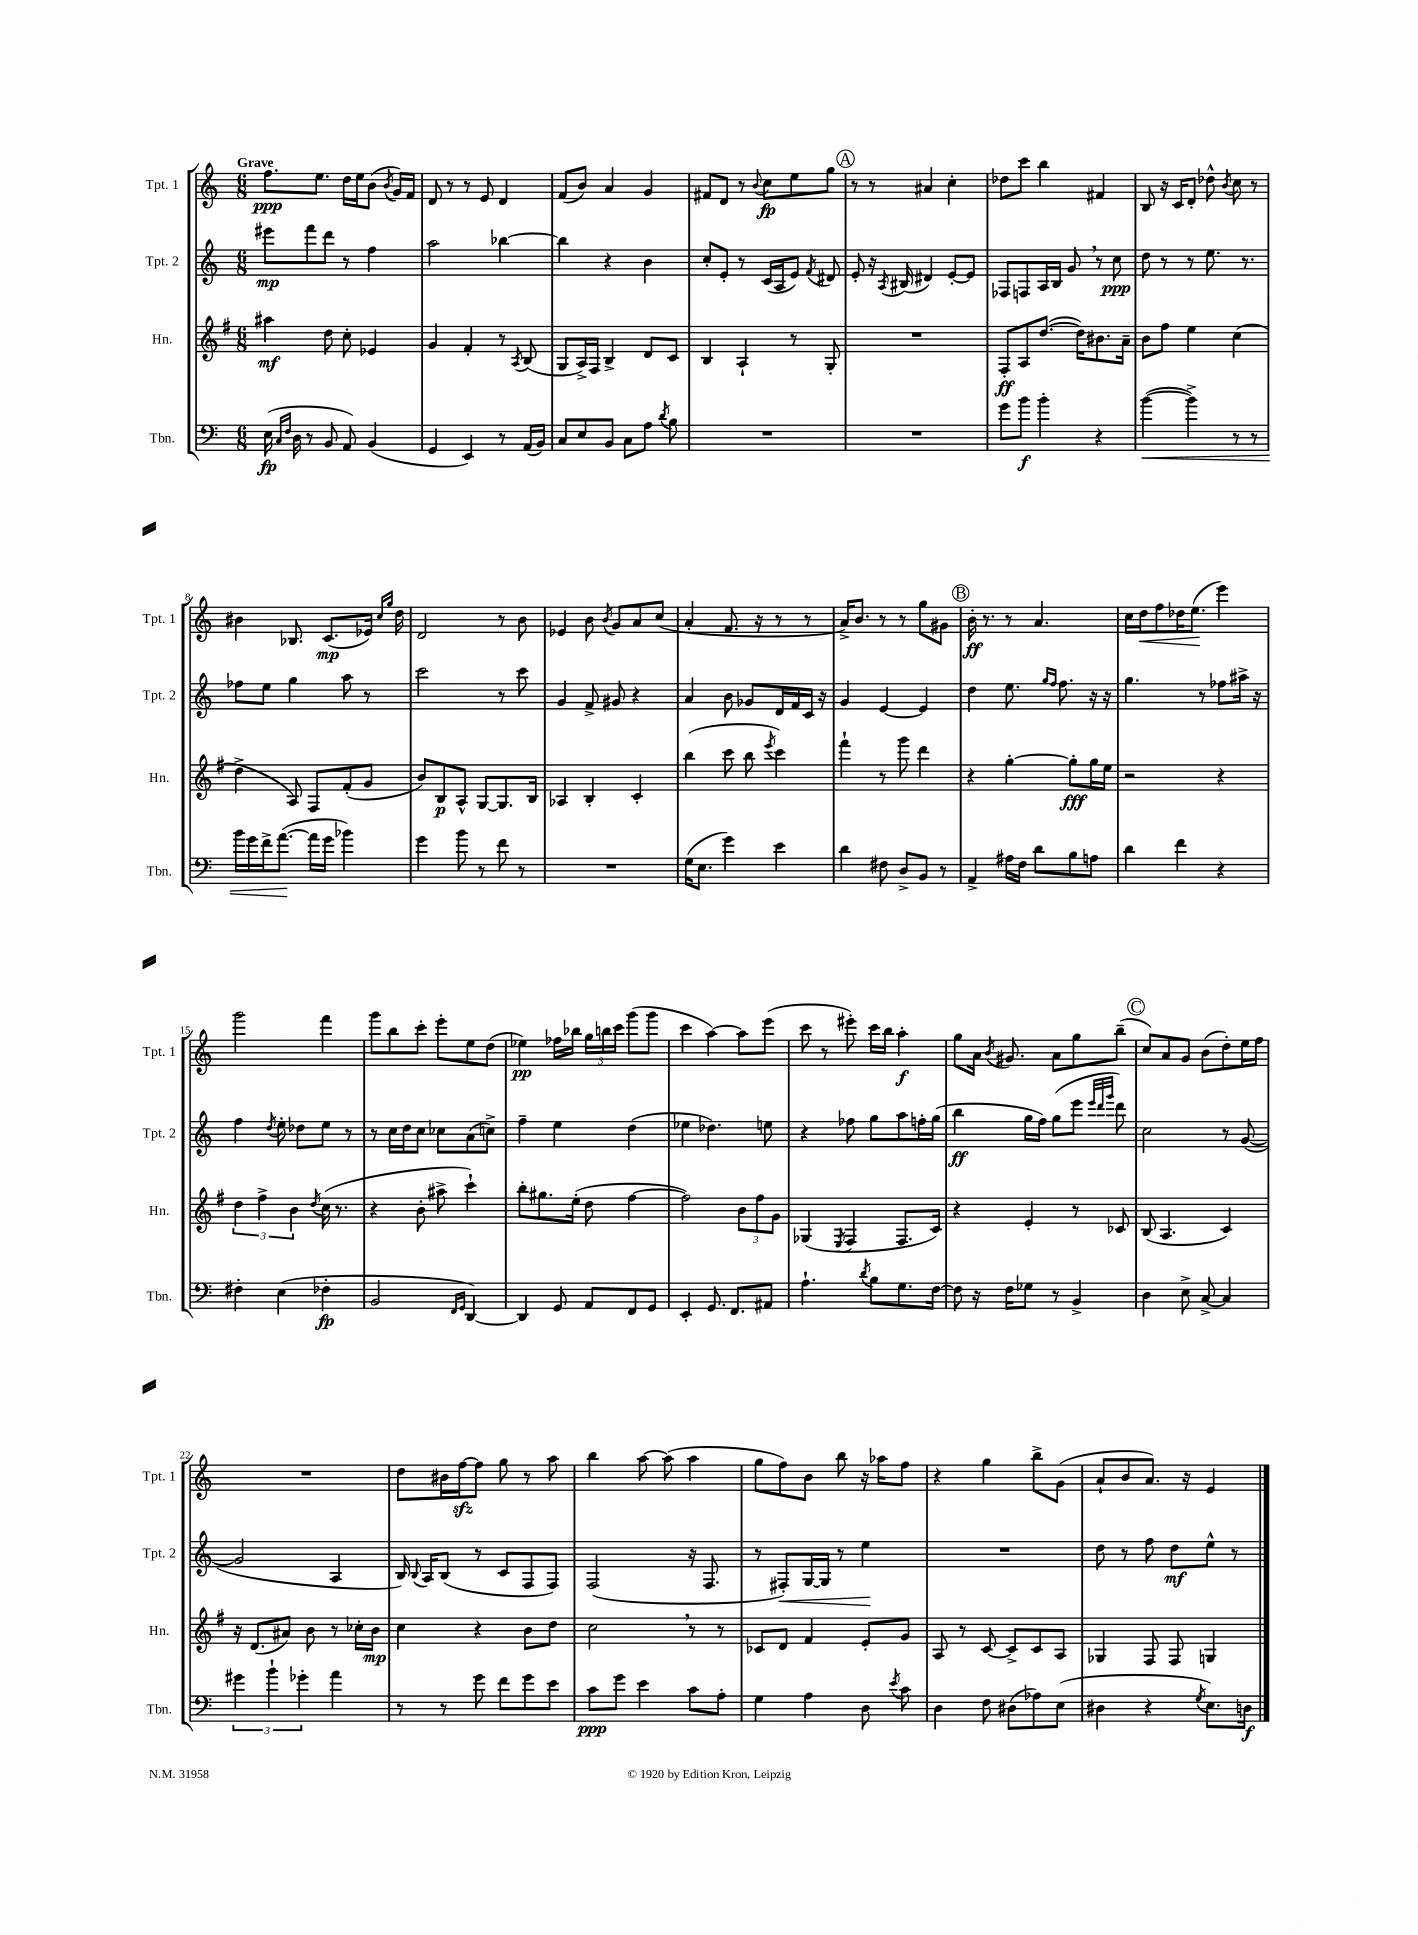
<<
\new StaffGroup <<
\new Staff = "s0" \with { instrumentName = "Tpt. 1" shortInstrumentName = "Tpt. 1" } {
    \clef treble \key c \major \numericTimeSignature \time 6/8 \tempo "Grave"
    \autoBeamOff f''8.[\ppp e''8.] d''16[ e''16 b'8]( \acciaccatura { b'8 } g'16[) f'16] |
    d'8 r8 r8 e'8 d'4 |
    f'8[( b'8]) a'4 g'4 |
    fis'8[ d'8] r8 \appoggiatura { b'8 } c''8[\fp e''8 g''8] |
    \mark \markup { \circle "A" } r8 r8 ais'4 c''4-. |
    des''8[ c'''8] b''4 fis'4 |
    b8 r16 c'16[ d'8]-. des''8-^ \acciaccatura { b'8 } c''8 r8 |
    bis'4 bes8. c'8.[\mp( ees'16]) \grace { c''16[ g''16] } d''16 |
    d'2 r8 b'8 |
    ees'4 b'8 \acciaccatura { b'8 } g'8[ a'8 c''8]( |
    a'4-. f'8. r16 r8 r8 |
    a'16[->) b'8.] r8 r8 g''8[ gis'8] |
    \mark \markup { \circle "B" } b'16-.\ff r8. r8 a'4. |
    c''16[ d''16\< f''8 des''16 e''8.]\!( e'''4) |
    g'''2 f'''4 |
    g'''8[ b''8 c'''8]-. e'''8[-. e''8 d''8]( |
    ees''4\pp) fes''16[ bes''16] \tuplet 3/2 { g''16[ b''16 c'''16] } g'''8[( g'''8] |
    c'''4 a''4~) a''8[ e'''8]( |
    c'''8 r8 eis'''8-.) c'''16[ b''16] a''4-.\f |
    g''8[ a'16] \acciaccatura { b'8 } gis'8. a'8[ g''8 b''8]--( |
    \mark \markup { \circle "C" } c''8[) a'8 g'8] b'8[( d''8-.) e''16 f''16] |
    R2. |
    d''8[ bis'16 f''16~\sfz f''8] g''8 r8 a''8 |
    b''4 a''8~ a''8( a''4 |
    g''8[ f''8) b'8] b''8 r16 aes''16[ f''8] |
    r4 g''4 b''8[-> g'8]( |
    a'8[-! b'8 a'8.]) r16 e'4 \bar "|." |
}
\new Staff = "s1" \with { instrumentName = "Tpt. 2" shortInstrumentName = "Tpt. 2" } {
    \clef treble \key c \major \numericTimeSignature \time 6/8
    \autoBeamOff eis'''8[\mp f'''8 d'''8] r8 f''4 |
    a''2 bes''4~ |
    bes''4 r4 b'4 |
    c''8[-. e'8]-. r8 c'16[( a16 e'8]) \acciaccatura { f'8 } dis'8 |
    \mark \markup { \circle "A" } e'8-. r16 \acciaccatura { a8 } bis16( dis'4) e'8[~-. e'8] |
    fes8[ f8 a16 b16] g'8 \breathe r8 c''8\ppp |
    d''8 r8 r8 e''8. r8. |
    fes''8[ e''8] g''4 a''8 r8 |
    c'''2 r8 c'''8 |
    g'4 f'8-> gis'8 r4 |
    a'4 b'8 ges'8[ d'16 f'16 c'16] r16 |
    g'4 e'4~ e'4 |
    \mark \markup { \circle "B" } d''4 e''8. \grace { g''16[ f''16] } f''8. r16 r16 |
    g''4. r8 fes''8[ ais''16]-> r16 |
    f''4 \acciaccatura { d''8 } e''8-. des''8[ e''8] r8 |
    r8 c''16[ d''16 c''8] ces''8[ a'8( c''8]->) |
    f''4-- e''4 d''4( |
    ees''4 des''4.) e''8 |
    r4 fes''8 g''8[ a''8 f''16-. g''16]( |
    b''4\ff g''16[ f''16]) g''8[( e'''8] \grace { e'''32[ d'''32 g'''32] } d'''8) |
    \mark \markup { \circle "C" } c''2 r8 g'8~( |
    g'2 a4 |
    b16) \appoggiatura { b8 } a16[ b8]( r8 c'8[ f8 f8]) |
    f2( r16 f8. |
    r8 fis8[-.\<) g16~ g16] r8 e''4\! |
    R2. |
    d''8 r8 f''8 d''8[\mf e''8]-^ r8 \bar "|." |
}
\new Staff = "s2" \with { instrumentName = "Hn." shortInstrumentName = "Hn." } {
    \clef treble \key g \major \numericTimeSignature \time 6/8
    \autoBeamOff ais''4\mf d''8 c''8-. ees'4 |
    g'4 fis'4-. r8 \acciaccatura { a8 } b8( |
    g8[ a16->) fis16] b4-> d'8[ c'8] |
    b4 a4-! r8 g8-. |
    \mark \markup { \circle "A" } R2. |
    fis8[-.\ff a8 d''8.]~( d''16[) bis'8. a'16]-- |
    b'8[ fis''8] e''4 c''4( |
    d''4-> a8) fis8[ fis'8-.( g'8] |
    b'8[) b8\p a8]-^ g8[~ g8. b16] |
    aes4 b4-. c'4-. |
    b''4( c'''8 b''8 \acciaccatura { e'''8 } c'''4) |
    fis'''4-! r8 g'''8 d'''4 |
    \mark \markup { \circle "B" } r4 g''4~-. g''8[-.\fff g''16 e''16] |
    r2 r4 |
    \tuplet 3/2 { d''4 fis''4-> b'4 } \acciaccatura { d''8 } c''16( r8. |
    r4 b'8-. ais''8-> c'''4-!) |
    b''8[-. gis''8. e''16]-.( d''8 fis''4~ |
    fis''2) \tuplet 3/2 { b'8[ fis''8 g'8] } |
    ges4( \acciaccatura { e8 } fis4 fis8.[ c'16]) |
    r4 e'4-. r8 ces'8 |
    \mark \markup { \circle "C" } b8( a4. c'4) |
    r16 d'8.[( ais'8]) b'8 r8 ces''16[-. b'16]\mp |
    c''4 r4 b'8[ d''8] |
    c''2 \breathe r8 r8 |
    ces'8[ d'8] fis'4 e'8[-. g'8] |
    a8 r8 c'8~ c'8[-> c'8 a8] |
    ges4 fis8 fis8 g4 \bar "|." |
}
\new Staff = "s3" \with { instrumentName = "Tbn." shortInstrumentName = "Tbn." } {
    \clef bass \key c \major \numericTimeSignature \time 6/8
    \autoBeamOff e16\fp( \grace { c16[ f16] } d16 r8 b,8 a,8) b,4( |
    g,4 e,4) r8 a,16[( b,16]) |
    c8[ e8 b,8] c8[ a8] \acciaccatura { d'8 } b8 |
    R2. |
    \mark \markup { \circle "A" } R2. |
    g'8[ b'8]\f b'4-. r4 |
    b'4~\<( b'4->) r8 r8 |
    b'16[ g'16 f'16-> a'8.]~\!( a'16[ g'16] bes'4) |
    g'4 b'8 r8 f'8 r8 |
    R2. |
    g16[( e8.] g'4) e'4 |
    d'4 fis8 d8[-> b,8] r8 |
    \mark \markup { \circle "B" } a,4-> ais16[ f16] d'8[ b8 a8] |
    d'4 f'4 r4 |
    fis4-. e4( fes4-.\fp |
    b,2 \grace { f,16[ g,16] } d,4~) |
    d,4 g,8 a,8[ f,8 g,8] |
    e,4-. g,8. f,8.[ ais,8] |
    a4.-! \acciaccatura { d'8 } b8[ g8. f16]~ |
    f8 r16 f16[ ges8] r8 b,4-> |
    \mark \markup { \circle "C" } d4 e8-> c8~-> c4 |
    \tuplet 3/2 { gis'4 b'4-! ges'4-. } a'4 |
    r8 r8 g'8 f'8[ g'8 e'8] |
    c'8[\ppp g'8] e'4 c'8[ a8]-. |
    g4 a4 d8 \acciaccatura { e'8 } c'8 |
    d4 f8 dis8[( aes8) e8]( |
    dis4 r4 \acciaccatura { g8 } e8.[) d16]\f \bar "|." |
}
>>
>>
